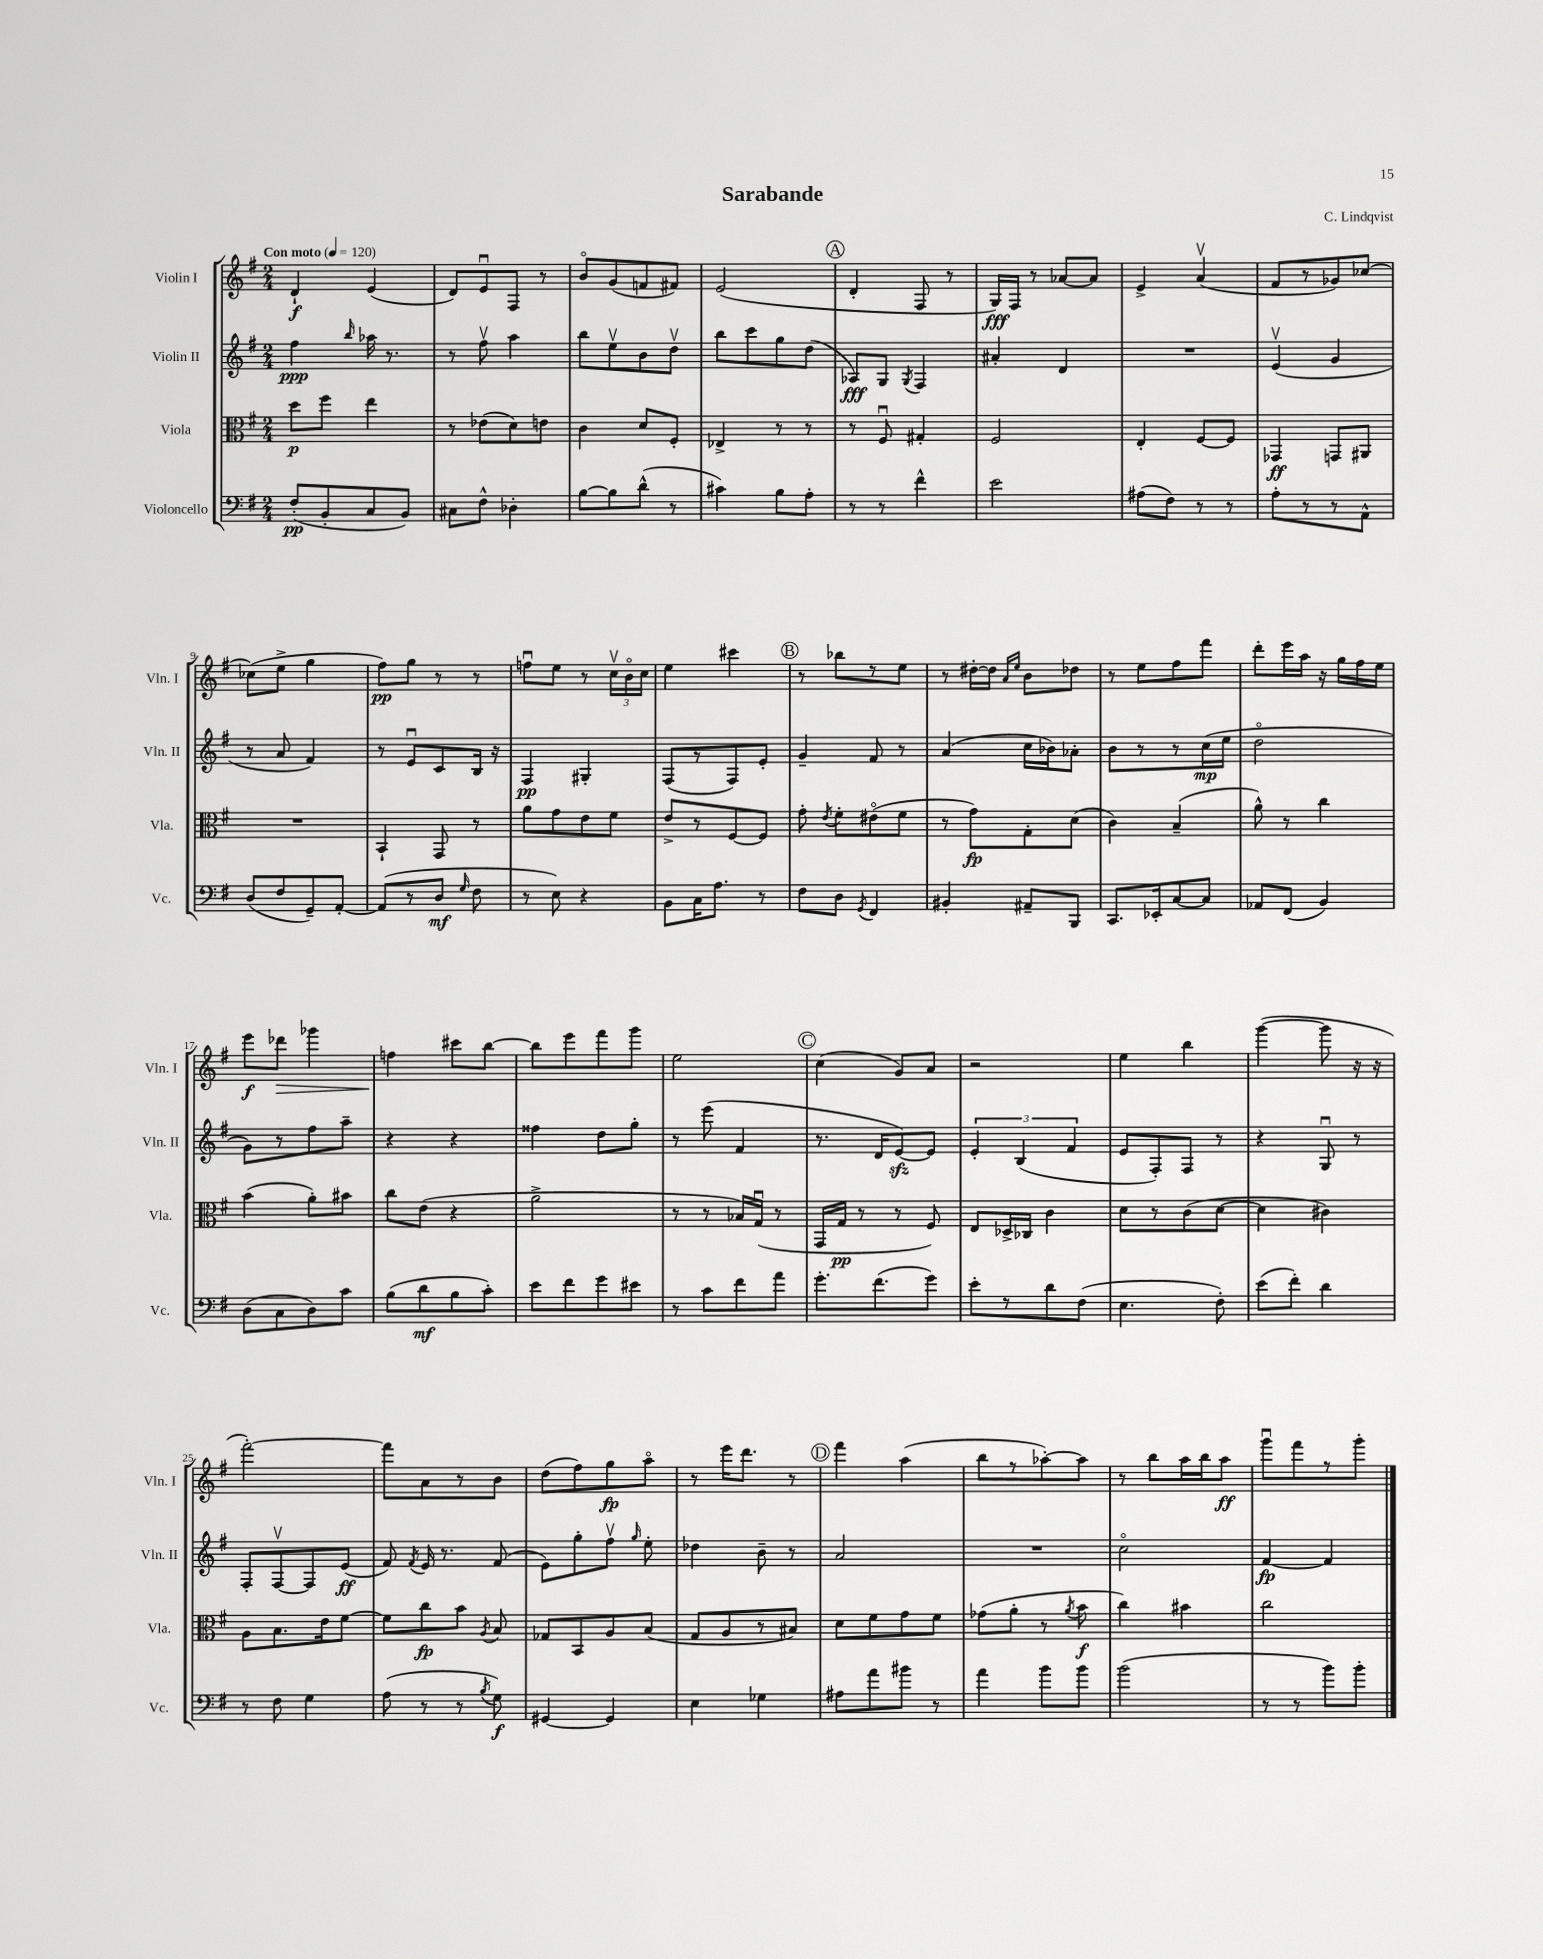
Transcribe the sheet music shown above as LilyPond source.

\header { title = "Sarabande" composer = "C. Lindqvist" }
<<
\new StaffGroup <<
\new Staff = "s0" \with { instrumentName = "Violin I" shortInstrumentName = "Vln. I" } {
    \clef treble \key g \major \numericTimeSignature \time 2/4 \tempo "Con moto" 4 = 120
    \autoBeamOff d'4-!\f e'4( |
    d'8[) e'8\downbow fis8] r8 |
    b'8[\flageolet g'8( f'8 fis'8]) |
    e'2( |
    \mark \markup { \circle "A" } d'4-. fis8 r8 |
    g16[\fff) fis16] r8 aes'8[~ aes'8] |
    e'4-> a'4\upbow( |
    fis'8[ r8 ges'8) ces''8]~ |
    ces''8[( e''8]-> g''4 |
    fis''8[\pp) g''8] r8 r8 |
    f''8[\downbow e''8] r8 \tuplet 3/2 { c''16[\upbow b'16\flageolet c''16] } |
    e''4 cis'''4 |
    \mark \markup { \circle "B" } r8 bes''8[ r8 e''8] |
    r8 dis''16[~-. dis''16] \grace { a'16[ e''16] } b'8[ des''8] |
    r8 e''8[ fis''8 fis'''8] |
    d'''8[-. e'''16 a''16] r16 g''16[ fis''16 e''16] |
    e'''8[\f des'''8]\> ges'''4 |
    f''4\! cis'''8[ b''8]~ |
    b''8[ e'''8 fis'''8 g'''8] |
    e''2 |
    \mark \markup { \circle "C" } c''4( g'8[) a'8] |
    r2 |
    e''4 b''4 |
    g'''4~( g'''8 r16 r16 |
    fis'''2~-.) |
    fis'''8[ a'8 r8 b'8] |
    d''8[( fis''8) g''8\fp a''8]\flageolet |
    r8 e'''16[ d'''8.] r8 |
    \mark \markup { \circle "D" } fis'''4 a''4( |
    b''8[ r8 aes''8~-.) aes''8] |
    r8 b''8[ a''16 b''16 a''8]\ff |
    g'''8[\downbow fis'''8 r8 g'''8]-. \bar "|." |
}
\new Staff = "s1" \with { instrumentName = "Violin II" shortInstrumentName = "Vln. II" } {
    \clef treble \key g \major \numericTimeSignature \time 2/4
    \autoBeamOff fis''4\ppp \grace { b''16 } aes''16 r8. |
    r8 fis''8\upbow a''4 |
    b''8[ e''8\upbow b'8 d''8]\upbow |
    b''8[ c'''8 g''8 d''8]( |
    \mark \markup { \circle "A" } aes8[\fff) g8] \acciaccatura { g8 } fis4 |
    ais'4-. d'4 |
    R2 |
    e'4\upbow( g'4 |
    r8 a'8 fis'4) |
    r8 e'8[\downbow c'8 b16] r16 |
    fis4\pp gis4-. |
    fis8[( r8 fis8) e'8]-. |
    \mark \markup { \circle "B" } g'4-- fis'8 r8 |
    a'4( c''16[ bes'16) aes'8]-. |
    b'8[ r8 r8 c''16\mp( e''16] |
    d''2\flageolet |
    g'8[) r8 fis''8 a''8]-- |
    r4 r4 |
    fisis''4 d''8[ g''8]-. |
    r8 e'''8( fis'4 |
    \mark \markup { \circle "C" } r8. d'16[ e'8~\sfz) e'8] |
    \tuplet 3/2 { e'4-. b4( fis'4 } |
    e'8[ fis8-.) fis8] r8 |
    r4 g8\downbow r8 |
    fis8[-. fis8~\upbow fis8 e'8]\ff( |
    fis'8) \acciaccatura { fis'8 } e'16 r8. fis'8( |
    e'8[) g''8-. fis''8]\upbow \grace { g''16 } e''8-. |
    des''4 b'8-- r8 |
    \mark \markup { \circle "D" } a'2 |
    R2 |
    c''2\flageolet |
    fis'4~\fp fis'4 \bar "|." |
}
\new Staff = "s2" \with { instrumentName = "Viola" shortInstrumentName = "Vla." } {
    \clef alto \key g \major \numericTimeSignature \time 2/4
    \autoBeamOff d''8[\p fis''8] e''4 |
    r8 ees'8[( d'8) e'8] |
    c'4 d'8[ fis8]-. |
    ees4-> r8 r8 |
    \mark \markup { \circle "A" } r8 fis8\downbow gis4-. |
    fis2 |
    e4-. fis8[~ fis8] |
    ges,4\ff g,8[ ais,8] |
    R2 |
    b,4-! g,8 r8 |
    a'8[ g'8 e'8 fis'8] |
    e'8[-> r8 fis8~ fis8] |
    \mark \markup { \circle "B" } g'8-. \acciaccatura { e'8 } fis'8[-. eis'8\flageolet( fis'8] |
    r8 g'8[\fp) g8-. d'8]( |
    c'4) b4--( |
    a'8-^) r8 c''4 |
    b'4( a'8[-.) bis'8] |
    c''8[ e'8]( r4 |
    a'2-> |
    r8 r8 bes16[) g16]\downbow( r8 |
    \mark \markup { \circle "C" } g,16[ g16]\pp r8 r8 fis8) |
    e8[ des16-> ces16] c'4 |
    d'8[ r8 c'8( d'8]~ |
    d'4 cis'4) |
    a8[ b8. e'16 fis'8]~ |
    fis'8[ c''8\fp b'8] \acciaccatura { a8 } b8 |
    ges8[ b,8 a8 b8]( |
    g8[ a8 r8 bis8]) |
    \mark \markup { \circle "D" } d'8[ fis'8 g'8 fis'8] |
    ges'8[( a'8]-. r8 \acciaccatura { a'8 } b'8\f |
    c''4) bis'4 |
    c''2 \bar "|." |
}
\new Staff = "s3" \with { instrumentName = "Violoncello" shortInstrumentName = "Vc." } {
    \clef bass \key g \major \numericTimeSignature \time 2/4
    \autoBeamOff fis8[-.\pp( b,8-. c8 b,8]) |
    cis8[ fis8]-^ des4-. |
    b8[~ b8 d'8]-^( r8 |
    cis'4) b8[ a8]-. |
    \mark \markup { \circle "A" } r8 r8 fis'4-^ |
    e'2 |
    ais8[( fis8]) r8 r8 |
    a8[-. r8 r8 a,8]-^ |
    d8[( fis8 g,8--) a,8]~-. |
    a,8[( r8 d8]\mf \grace { g16 } fis8 |
    r8 e8) r4 |
    b,8[ c16 a8.] r8 |
    \mark \markup { \circle "B" } fis8[ d8] \acciaccatura { g,8 } fis,4 |
    bis,4-. ais,8[-- b,,8] |
    c,8.[ ees,16-. c8~ c8] |
    aes,8[ fis,8]( b,4) |
    d8[( c8 d8) c'8] |
    b8[( d'8\mf b8 c'8]-.) |
    e'8[ fis'8 g'8 eis'8] |
    r8 c'8[ fis'8 a'8] |
    \mark \markup { \circle "C" } g'8.[-. fis'8.( g'8]) |
    e'8[-. r8 d'8 fis8]( |
    e4. fis8-.) |
    e'8[( fis'8]-.) d'4 |
    r8 fis8 g4 |
    a8( r8 r8 \acciaccatura { b8 } g8\f) |
    gis,4~ gis,4 |
    e4 ges4 |
    \mark \markup { \circle "D" } ais8[ a'8 bis'8] r8 |
    a'4 b'8[ b'8] |
    b'2( |
    r8 r8 b'8[) b'8]-. \bar "|." |
}
>>
>>
